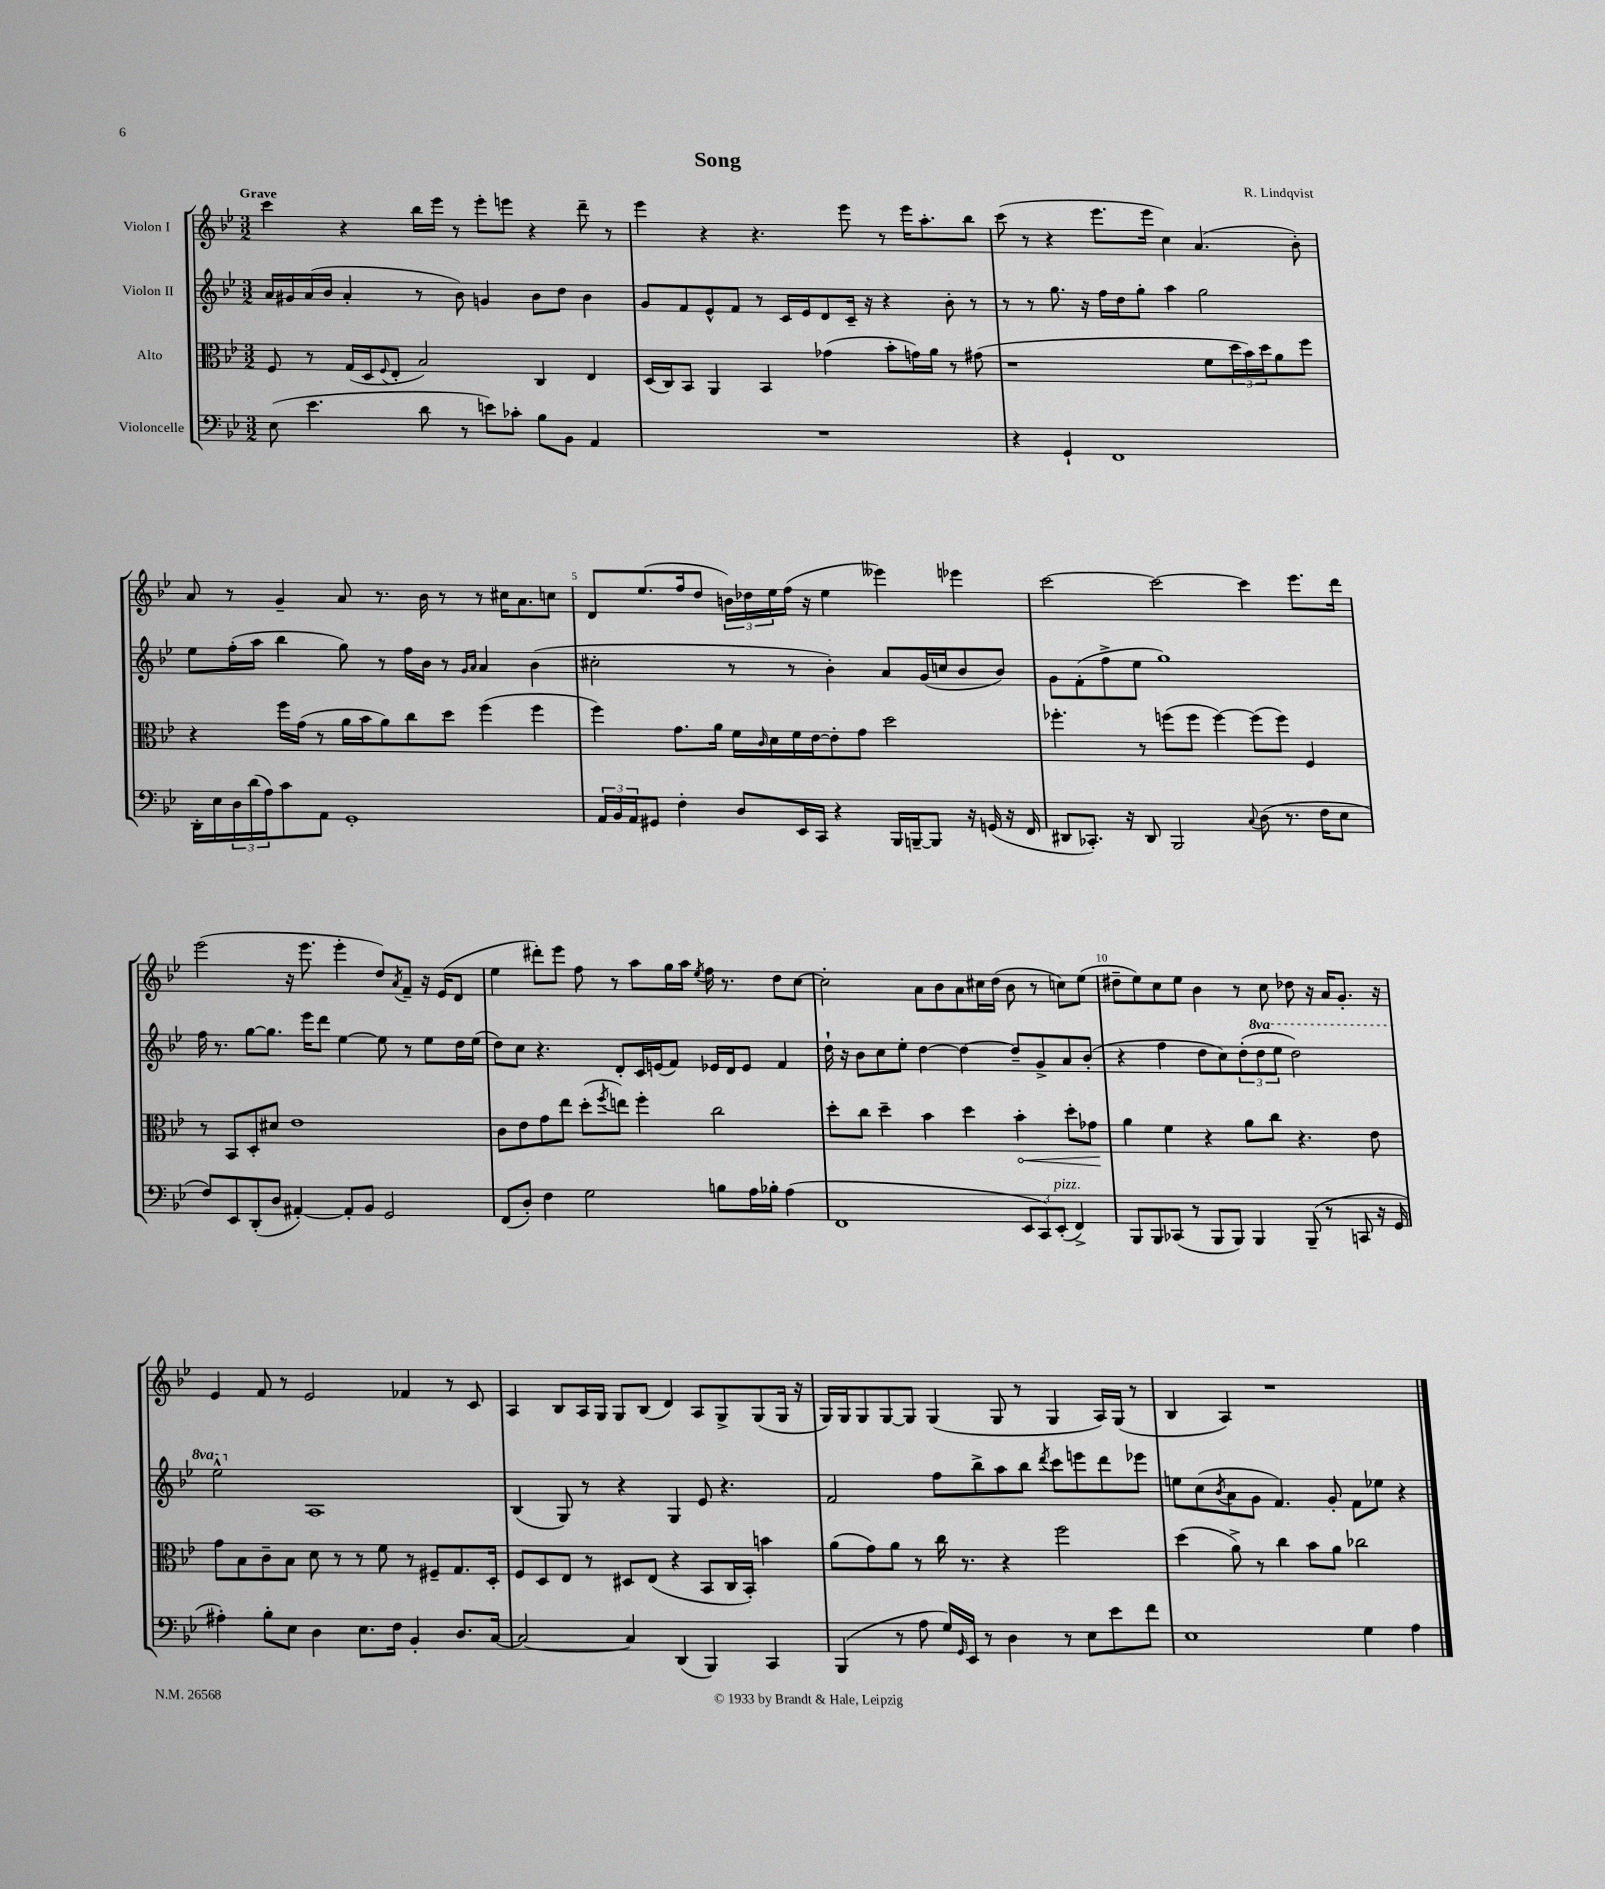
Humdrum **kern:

**kern	**kern	**dynam	**kern	**kern
*part4	*part3	*part3	*part2	*part1
*staff4	*staff3	*staff3	*staff2	*staff1
*I"Violoncelle	*I"Alto	*	*I"Violon II	*I"Violon I
*clefF4	*clefC3	*	*clefG2	*clefG2
*k[b-e-]	*k[b-e-]	*	*k[b-e-]	*k[b-e-]
*M3/2	*M3/2	*	*M3/2	*M3/2
=1	=1	=1	=1	=1
!	!	!	!	!LO:TX:a:B:t=Grave
(8E-\	8F/	.	16a/LL	4ccc\
.	.	.	16g#X/	.
4.e-\	8r	.	(16a/	.
.	.	.	16b-/JJ	.
.	(16G/LL	.	4a'/	4r
.	16D/J	.	.	.
.	8qqF/	.	.	.
.	8E-'/J	.	.	.
8d\	2B-/)	.	8r	16bb-\LL
.	.	.	.	16eee-\JJ
8r	.	.	8b-\)	8r
8en\L)	.	.	4gn/	8eee-'\L
8c-X'\J	.	.	.	8eeen\J
8B-\L	4C/	.	8b-\L	4r
8BB-\J	.	.	8dd\J	.
4AA/	4E-/	.	4b-\	8ddd~\
.	.	.	.	8r
=2	=2	=2	=2	=2
1.r	(16D/LL	.	8g/L	4eee-\
.	16C/J)	.	.	.
.	8BB-/J	.	8f/	.
.	4AA/	.	8e-^^/	4r
.	.	.	8f/J	.
.	4BB-/	.	8r	4.r
.	.	.	16c/LL	.
.	.	.	16e-/J	.
.	(4g-X\	.	8d/	.
.	.	.	16c~/Jk	8eee-\
.	.	.	16r	.
.	8b-'\L	.	4r	8r
.	16gn\L)	.	.	16eee-\KL
.	16a\JJ	.	.	8.aa'\
.	8r	.	8b-'\	.
.	(8g#X\	.	8r	8bb-\J
=3	=3	=3	=3	=3
4r	1r	.	8r	(8ccc\
.	.	.	8r	8r
4GG`/	.	.	8.gg\	4r
.	.	.	16r	.
1FF	.	.	16ff\LL	8.eee-\L
.	.	.	16dd\J	.
.	.	.	8gg'\J	.
.	.	.	.	16eee-\Jk
.	.	.	4aa\	4cc\)
.	8f\L	.	2gg\	(4.a/
.	24dd\L	.	.	.
.	24b-\)	.	.	.
.	24dd\J	.	.	.
.	8a\	.	.	.
.	8ff\J	.	.	8b-'\)
!!LO:LB:g=z
=4	=4	=4	=4	=4
16DD'\LL	4r	.	8ee-\L	8a/
16E-\	.	.	.	.
24D\	.	.	(16ff'\L	8r
(24d\	.	.	.	.
.	.	.	16aa\JJ	.
24A\J)	.	.	.	.
8c\	16ff\LL	.	4bb-\	4g~/
.	(16g\JJ	.	.	.
8AA\J	8r	.	.	.
1GG'	16a\LL	.	8gg\)	8a/
.	16b-\J	.	.	.
.	8a\)	.	8r	8.r
.	8cc\	.	16ff\LL	.
.	.	.	16b-\JJ	16b-\
.	8dd\J	.	8r	8r
.	.	.	16qqg/LL	.
.	.	.	16qqa/JJ	.
.	(4ff\	.	4a/	8r
.	.	.	.	16cc#X\KL
.	.	.	.	8.a\
.	4ff\	.	(4b-\	.
.	.	.	.	8ccn\J
=5	=5	=5	=5	=5
24AA/LL	4ff\)	.	2cc#X'\	8d/L
24BB-/	.	.	.	.
24AA/J	.	.	.	.
8GG#X/J	.	.	.	(8.ee-/
4F'\	8.g\L	.	.	.
.	.	.	.	16ff/k
.	.	.	.	8dd/J
.	16a\Jk	.	.	.
8D/L	16f\LL	.	8r	24bn\LL)
.	.	.	.	24dd-X\
.	16qqc/	.	.	.
.	16d\	.	.	.
.	.	.	.	24ee-\
16EE-/L	16f\	.	8r	(16ff\JJ
16CC/JJ	[16e-\J	.	.	16r
4r	8e-'\]	.	4b-'\)	4ee-\
.	8g\J	.	.	.
16BBB-/LL	2dd\	.	8a/L	4eee--X\)
[16BBBn~/J	.	.	.	.
8BBB/J]	.	.	(16g/L	.
.	.	.	16ccn/J	.
16r	.	.	8b-/	4eee-X\
(16GGn/	.	.	.	.
16r	.	.	8b-/J)	.
16FF/	.	.	.	.
=6	=6	=6	=6	=6
8DD#X/L	4.ff-X'\	.	8g\L	[2ccc\
8.CC-X'/J)	.	.	(8f'\	.
.	.	.	8ff^\	.
16r	.	.	.	.
8DD#/	8r	.	8ee-\J	.
2BBB-/	(8ffn\L	.	1gg)	2ccc\_
.	8ff\J	.	.	.
.	[4ff\)	.	.	.
8qqC/	.	.	.	.
(8D\	(8ff\L]	.	.	4ccc\]
8.r	8ff\J)	.	.	.
.	4F/	.	.	8.eee-\L
16F\KL	.	.	.	.
8E-\J	.	.	.	.
.	.	.	.	16ddd\Jk
!!LO:LB:g=z
=7	=7	=7	=7	=7
8F/L)	8r	.	16ff\	(2eee-\
.	.	.	8.r	.
8EE-/	8BB-/L	.	.	.
(8DD'/	8D'/	.	[8gg\L	.
8D/J	8d#X/J	.	8.gg\J]	.
[4AA#X'/)	1e-	.	.	16r
.	.	.	16eee-\KL	8.eee-\
.	.	.	8ddd\J	.
8AA#'/L]	.	.	[4ee-\	4eee-'\
8BB-/J	.	.	.	.
2GG/	.	.	8ee-\]	8dd/L)
.	.	.	.	8qa/
.	.	.	8r	8f~/J
.	.	.	8ee-\L	16r
.	.	.	.	(16e-/KL
.	.	.	16dd\L	8d/J
.	.	.	(16ee-\JJ	.
=8	=8	=8	=8	=8
(8FF/L	8c\L	.	8dd\L)	4ee-\
8D'/J)	8e-\	.	8cc\J	.
4F\	8g\	.	4.r	8ddd#X'\L)
.	8ee-\J	.	.	8eee-\J
2G\	(8dd'\L	.	.	8ff\
.	8qff/	.	.	.
.	8een\J)	.	8d'/L	8r
.	4ff'\	.	16c/L	8aa\L
.	.	.	(16en/J	.
.	.	.	8f/J)	16gg\L
.	.	.	.	16aa\JJ
.	.	.	.	8qee-/
8Bn\L	2cc\	.	16e-X/LL	16ff\
.	.	.	16d/J	8.r
16A\L	.	.	8e-/J	.
16B-X'\JJ	.	.	.	.
(4A\	.	.	4f/	8dd\L
.	.	.	.	[8cc\J
=9	=9	=9	=9	=9
1FF	8dd'\L	.	16dd`\	2cc'\]
.	.	.	16r	.
.	8cc\J	.	8b-\L	.
.	4dd~\	.	8cc\	.
.	.	.	8ee-'\J	.
.	4b-\	.	[4dd\	8a\L
.	.	.	.	8b-\
.	4dd\	.	4dd\_	8a\
.	.	.	.	16cc#X\L
.	.	.	.	(16dd\JJ
!	!	!LO:HP:b	!	!
12EE-/L	4b-'\	<	8dd~/L]	8b-\
12CC/)	.	.	.	.
.	.	.	8g^/	8r
!LO:TX:a:i:t=pizz.	!	!	!	!
(12EE-'/J	.	.	.	.
4FF^/)	8dd'\L	.	8a/	8ccn\L)
.	8g-X\J	.	(8b-'/J	(8ee-\J
.	.	[	.	.
=10	=10	=10	=10	=10
8BBB-/L	4a\	.	4r	8dd#X~\L
8BBB-/	.	.	.	8ee-\)
(8CC-X/J	4f\	.	4ff\	8cc\
8r	.	.	.	8ee-\J
8BBB-/L	4r	.	8dd\L	4b-\
8BBB-/J)	.	.	8cc\)	.
4BBB-/	8a\L	.	(12dd'\	8r
*	*	*	*8va	*
.	.	.	12ddd\	.
.	8cc\J	.	.	8cc\
.	.	.	12eee-\J	.
(8BBB-~/	4.r	.	2ddd\)	8dd-X\
8r	.	.	.	16r
.	.	.	.	16a/KL
8CCn/	.	.	.	8.g'/J
16r	8e-\	.	.	.
16GG/	.	.	.	16r
!!LO:LB:g=z
=11	=11	=11	=11	=11
4A#X'\)	8g\L	.	2eee-^^\	4e-/
.	8B-\	.	.	.
8B-'\L	8c~\	.	.	8f/
8E-\J	8B-\J	.	.	8r
*	*	*	*X8va	*
4D\	8d\	.	1A	2e-/
.	8r	.	.	.
8.E-\L	8r	.	.	.
.	8f\	.	.	.
16F\Jk	.	.	.	.
4BB-'/	8r	.	.	4f-X/
.	8F#X~/L	.	.	.
8.D/L	8.G/	.	.	8r
.	.	.	.	8c/
[16C/Jk	16D'/Jk	.	.	.
=12	=12	=12	=12	=12
2C/_	8F/L	.	(4B-/	4A/
.	8D/	.	.	.
.	8E-/J	.	8G/)	8B-/L
.	8r	.	8r	16A/L
.	.	.	.	16G/JJ
4C/]	8D#X/L	.	4r	8G/L
.	(8E-/J	.	.	(8B-/J
(4DD/	4r	.	4G/	4d/)
4BBB-/)	8BB-/L	.	8e-/	8A/L
.	16C/L	.	4.r	8G^/
.	16BB-'/JJ)	.	.	.
4CC/	4bn\	.	.	(8G/
.	.	.	.	16G/Jk
.	.	.	.	16r
=13	=13	=13	=13	=13
(4BBB-/	(8a\L	.	2f/	16G/LL)
.	.	.	.	16G/J
.	8g\)	.	.	8G/
8r	8a\J	.	.	[8G/
8A\	8r	.	.	8G/J]
16G/LL)	16cc\	.	8ff\L	(4G/
16qqGG/	.	.	.	.
16EE-/JJ	8.r	.	.	.
8r	.	.	8bb-^\	.
4D\	4r	.	8aa\	8G/
.	.	.	8bb-\J	8r
.	.	.	8qddd/	.
8r	2ff\	.	8ccc\L	4G/
8E-\L	.	.	8eeen\	.
8e-\	.	.	8ddd\	16A/LL)
.	.	.	.	(16G/JJ
8f\J	.	.	8eee-X\J	8r
=14	=14	=14	=14	=14
1E-	(4dd\	.	8een\L	4B-/
.	.	.	(8cc\	.
.	.	.	8qb-/	.
.	8a^\)	.	8a\	4A/)
.	8r	.	8g\J	.
.	4cc\	.	4.f/)	1r
.	8b-\L	.	.	.
.	8a\J	.	8g'/	.
4G\	2cc-X\	.	8f\L	.
.	.	.	8ee-X\J	.
4A\	.	.	4r	.
==	==	==	==	==
*-	*-	*-	*-	*-
